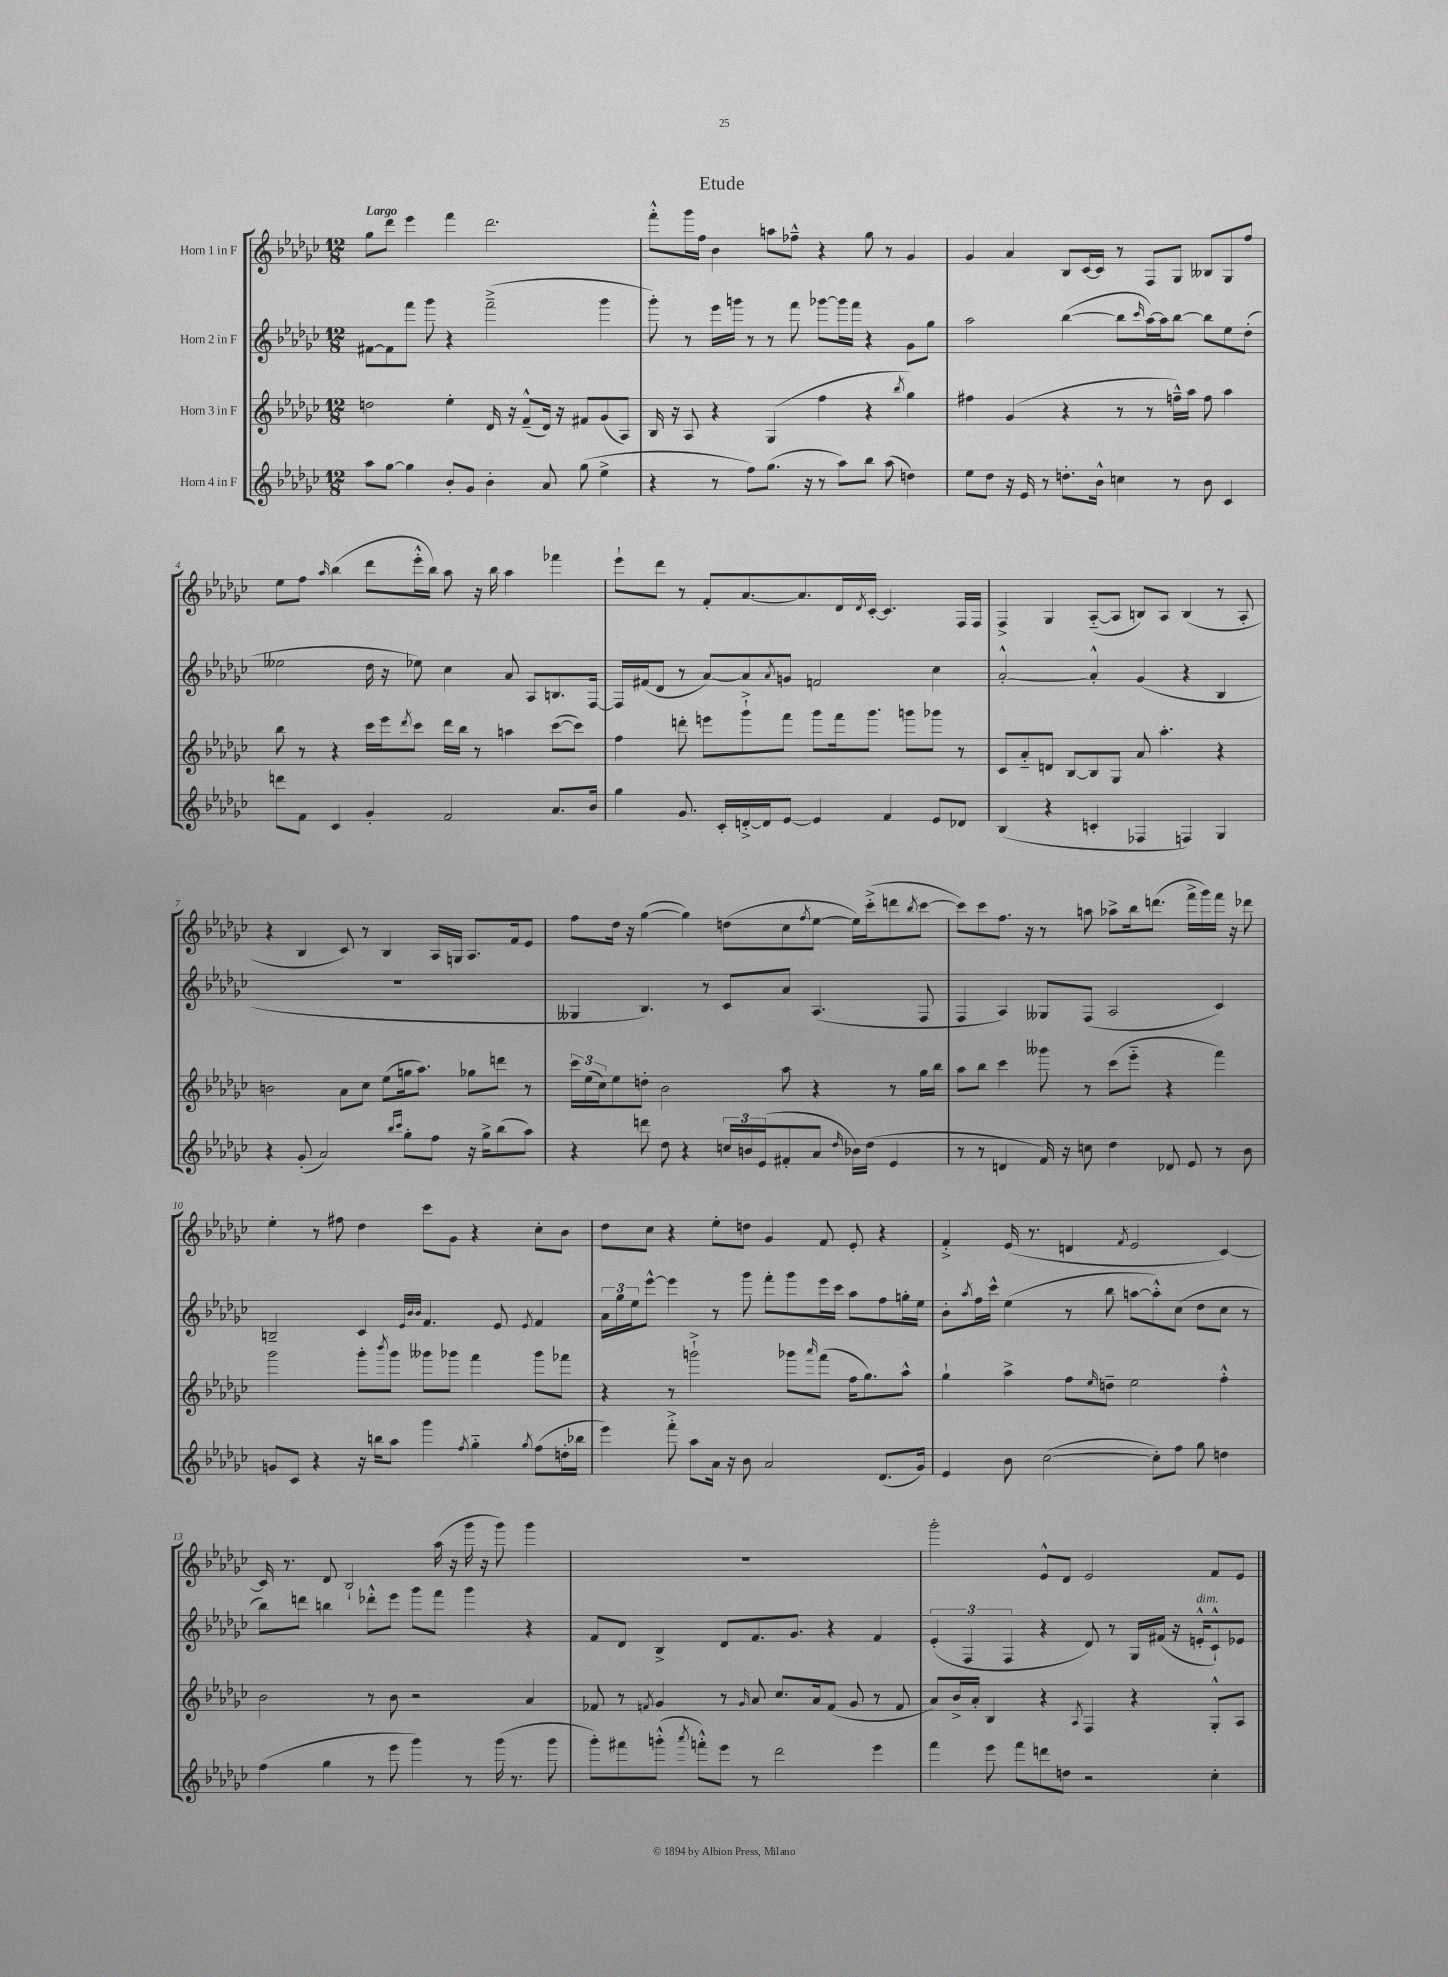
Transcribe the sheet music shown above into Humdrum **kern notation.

**kern	**kern	**kern	**kern
*staff4	*staff3	*staff2	*staff1
*clefG2	*clefG2	*clefG2	*clefG2
*k[b-e-a-d-g-c-]	*k[b-e-a-d-g-c-]	*k[b-e-a-d-g-c-]	*k[b-e-a-d-g-c-]
*M12/8	*M12/8	*M12/8	*M12/8
8aa-\L	2dd\	[8f#\L	8gg-\L
[8gg-\J	.	8f#\]	8ddd-\J
4gg-\]	.	8fff\J	4eee-\
.	.	8ggg-\	.
8b-'/L	4ee-'\	4r	4fff\
8g-/J	.	.	.
4b-'\	16d-/	(2fff~^\	2.ddd-\
.	16r	.	.
.	(8f~^^/L	.	.
8a-/	16d-/Jk)	.	.
.	16r	.	.
(8gg-\	8f#/L	.	.
4ee-^\	(8g-/	4ggg-\	.
.	8A-/J)	.	.
=	=	=	=
4r	16B-/	8ggg-'\)	8fff'^^\L
.	16r	.	.
.	8A-/	8r	16ggg-\L
.	.	.	16ff\JJ
8r	4r	16eee-\LL	4b-\
.	.	16ggg\JJ	.
8ff\L)	.	8r	.
(8.gg-\J	(4G-/	8r	8aa\L
.	.	8fff\	8ff-~^^\J
16r	.	.	.
8r	4ff\	[8ggg-\L	4r
8aa-\L)	.	16ggg-\]L	.
.	.	16fff\JJ	.
8bb-\J	4r	4r	8gg-\
(8aa-\	.	.	8r
.	8qbb-/	.	.
4dd\)	4gg-\)	8g-\L	4g-/
.	.	8gg-\J	.
=	=	=	=
8ee-\L	4ff#\	2aa-\	4g-/
8dd-\J	.	.	.
16r	(4g-/	.	4a-/
16e-/	.	.	.
8r	.	.	.
8.dd'\L	4r	([4bb-\	8B-/L
.	.	.	[16c-/L
16b-^^\Jk	.	.	16c-/]JJ
4cc\	8r	8bb-\]L	8r
.	.	16qqccc-/	.
.	8r	[16aa-\L)	8F/L
.	.	16aa-\]J	.
8r	16ff~^^\LL)	[8bb-\J	8G-/J
.	16aa-\JJ	.	.
8b-\	8ff\	8bb-\]L	8B--/L
4c-/	4aa-\	8ee-\	8G-/
.	.	(8dd-'\J	8ff/J
=	=	=	=
8ddd\L	8bb-\	2ee--\	8ee-\L
8f\J	8r	.	8ff\J
.	.	.	16qqaa-/
4c-/	4r	.	(4bb-\
4g-'/	16ccc-\LL	16dd-\	8ddd-\L
.	16eee-\J	16r	.
.	8qddd-/	.	.
.	8ccc-\J	8ee-\)	16eee-'^^\L
.	.	.	16bb-\JJ)
2f/	16ddd-\LL	4cc-\	8aa-\
.	16bb-\JJ	.	.
.	8r	.	16r
.	.	.	16bb-\
.	4aa\	8a-/	4aa-\
.	.	8A-/L	.
8.a-/L	([8ccc-\L	8.B/	4fff-\
.	8ccc-\]J)	.	.
16b-/Jk	.	[16F/Jk	.
=	=	=	=
4gg-\	4ff\	16F/]LL	8eee-`\L
.	.	(16f#/J	.
.	.	8d-/J	8ddd-\J
8.g-/	8ddd'\	8r	8r
.	8eee\L	[8a-/L)	8f'/L
16c-'/LL	.	.	.
[16d'^/	8ggg-`^\	8a-/]	[8.a-/
16d/]J	.	.	.
.	.	8qa-/	.
[8e-/J	8fff\J	8g/J	.
.	.	.	8.a-/]
4e-/]	8ggg-\L	2f/	.
.	16fff\k	.	16d-/L
.	.	.	8qd-/
.	8.ggg-\J	.	[16c-'/JJ
4f/	.	.	4.c-/]
.	8ggg\L	.	.
8e-/L	8ggg-\J	4cc-\	.
8d-/J	8r	.	16F/LL
.	.	.	16F/JJ
=	=	=	=
(4B-/	8c-/L	[2a-'^^/	4F^/
.	8a-'~/	.	.
4r	8d/J	.	4G-/
.	[8B-/L	.	.
4c'/	8B-/]	4a-'^^/]	([8A-'~/L
.	8G-/J	.	8A-/]J
4F-/	8a-/	(4g-/	8B/L)
.	4.aa-'\	.	8A-/J
4F/)	.	4r	(4B/
4G-/	4r	4B-/	8r
.	.	.	8A-'/
=	=	=	=
4r	2b\	1.r	4r
(8g-'/	.	.	4B-/
2a-/)	.	.	.
.	8a-\L	.	8c-/)
.	8cc-\J	.	8r
.	(8ee-\L	.	4B-/
16qqbb-/LL	.	.	.
16qqccc-/JJ	.	.	.
8gg-'\L	16gg\k	.	.
.	8.aa-\J)	.	.
8ff\J	.	.	16A-/LL
.	.	.	16G/JJ
16r	8gg-\L	.	8.A-/L
16gg-^\LK	.	.	.
(8bb-\	8ddd\J	.	.
.	.	.	16f/k
8aa-\J)	8r	.	8e-/J
=	=	=	=
4r	24ccc-\LL	4G--/	8ff\L
.	(24ee-\	.	.
.	24cc-\J)	.	.
.	8ee-\	.	16dd-\Jk
.	.	.	16r
8ddd\	8dd'\J	4.B-/)	([4gg-\
8dd-\	2b-\	.	.
4r	.	.	4gg-\])
.	.	8r	.
24cc/LL	.	8c-/L	(8dd\L
24b/	.	.	.
(24e-/J	.	.	.
8f#'/	8aa-\	8a-/J	8cc-\
.	.	.	8qff/
8a-/J	4r	(4.A-/	[8ee-\J
16qqdd-/	.	.	.
16b-\LL)	.	.	16ee-\]LL)
(16dd-\JJ	.	.	(16ccc-'^\J
4e-/	8r	.	8ddd\
.	.	.	8qbb-/
.	16gg-\LL	8F/	[8ccc-\J
.	16bb-\JJ	.	.
=	=	=	=
8r	8aa-\L	4F/	8ccc-\]L)
8r	8bb-\J	.	8ccc-\
4d/	4ccc-\	4A-/)	8.ff\J
.	.	.	16r
16f/)	8ggg--\	8G--/L	8r
16r	.	.	.
8cc\	8r	(8F/J	8aa\
4dd-\	(8ccc-\L	2A-/	8aa-^\L
.	8eee-'~\J	.	16bb-\k
.	.	.	(8.ddd\J
8d-/	4r	.	.
8e-/	.	.	16fff^\LL
.	.	.	16ggg-\)
8r	4fff\)	4c-/)	16fff\JJ
.	.	.	16r
8b-\	.	.	8ddd-\
=	=	=	=
8g/L	2ggg-\	2B~/	4ee-'\
8c-/J	.	.	.
4r	.	.	8r
.	.	.	8ff#\
16r	8ggg-'\L	4c-/	4dd-\
16bb\LK	.	.	.
.	8qbbb-/	.	.
8aa-\J	8ggg-\J	.	.
.	.	32qqe-/LLL	.
.	.	32qqb-/	.
.	.	32qqb-/JJJ	.
4ggg-\	8ggg--\L	4.f/	8ccc-\L
.	8ggg-\J	.	8g-\J
8qff/	.	.	.
4gg-'~\	4fff\	.	4r
.	.	8e-/	.
8qgg-/	.	8qe-/	.
(8ff\L	8ggg-\L	4f/	8cc-'\L
16dd'\L	8fff-\J	.	8b-\J
16bb-\JJ	.	.	.
=	=	=	=
4eee-\)	4r	24a-\LL	8dd-\L
.	.	24gg-\	.
.	.	24ee-\J	.
.	.	[8eee-^^\J	8cc-\J
8fff'^\	8r	4eee-\]	4r
8aa-\L	2ggg`^\	.	.
16a-\Jk	.	8r	8ee-'\L
16r	.	.	.
8b-\	.	8ggg-\	8dd\J
2a-/	.	8fff'\L	4g-/
.	8ggg-\L	8ggg-\	.
.	16qqaaa-/	.	.
.	(8fff\J	16eee-\L	8f/
.	.	16ccc-\JJ	.
.	16ff\LK	8aa-\L	8e-'/
.	8.gg-\)	.	.
(8.d-/L	.	8ff\	4r
.	8aa-^^\J	16gg'\L	.
16g-/Jk)	.	16ee-\JJ	.
=	=	=	=
4e-/	4gg-`\	8b-'\L	4f'^/
.	.	8qaa-/	.
.	.	16ff\L	.
.	.	16ccc-^^\JJ	.
8b-\	4aa-^\	(4ee-\	(16e-/
.	.	.	8.r
([2cc-\	.	.	.
.	8ff\L	8r	4d/
.	16qqee-/	.	.
.	8dd~\J	8bb-\	.
.	.	.	8qf/
.	2ee-\	[8aa\L	2e-/
8cc-'\]L)	.	8aa'^^\])	.
8ff\J	.	(8cc-\J	.
8gg-\	.	8dd-\L	.
4dd\	4ff'^^\	8cc-\J	[4c-/)
.	.	8r	.
=	=	=	=
(4ff\	2b-\	8bb-\L)	16c-/]
.	.	.	8.r
.	.	8ddd\J	.
4gg-\	.	4bb\	8d-/
.	.	.	2B-`/
8r	8r	8ddd-'^^\L	.
8eee-\	8b-\	8eee-\J	.
4ggg-\)	2r	8ggg-\L	.
.	.	8fff\J	(16aa-\
.	.	.	16r
8r	.	4ggg-\	16ggg-\
.	.	.	16r
(16ggg-\	.	.	8ggg-\)
8.r	.	.	.
.	4a-/	4r	4ggg-\
8ggg-\	.	.	.
=	=	=	=
8ggg-'\L)	8f-/	8f/L	1.r
8fff#\	8r	8d-/J	.
.	8qf/	.	.
(8ggg'^^\J	4g-/	4B-^/	.
8qaaa-/	.	.	.
8fff'^^\L)	.	.	.
8eee-\J	8r	8d-/L	.
.	16qqg-/	.	.
8r	8a-/	8.f/	.
2ddd-\	8.cc-/L	.	.
.	.	8.g-/J	.
.	16a-/k	.	.
.	(8f/J	4r	.
.	8g-/	.	.
4eee-\	8r	4f/	.
.	8f/	.	.
=	=	=	=
4fff\	8a-/L)	(6e-'/	2ggg-'\
.	16b-^/L	.	.
.	.	6F/	.
.	16a-'/JJ	.	.
8eee-\	4B-/	.	.
.	.	6F/	.
8fff\L	.	.	.
8ddd\	4r	4r	8e-^^/L
8dd\J	.	.	8d-/J
.	8qA-/	.	.
2r	4F/	8d-/)	2e-/
.	.	8r	.
.	4r	16G-/LL	.
.	.	(16f#/JJ	.
.	.	16r	.
.	.	16e'^^/LK	.
4cc-'\	8G-'^^/L	8c-`^^/)	8f/L
.	8A-/J	8e-/J	8e-/J
==	==	==	==
*-	*-	*-	*-
